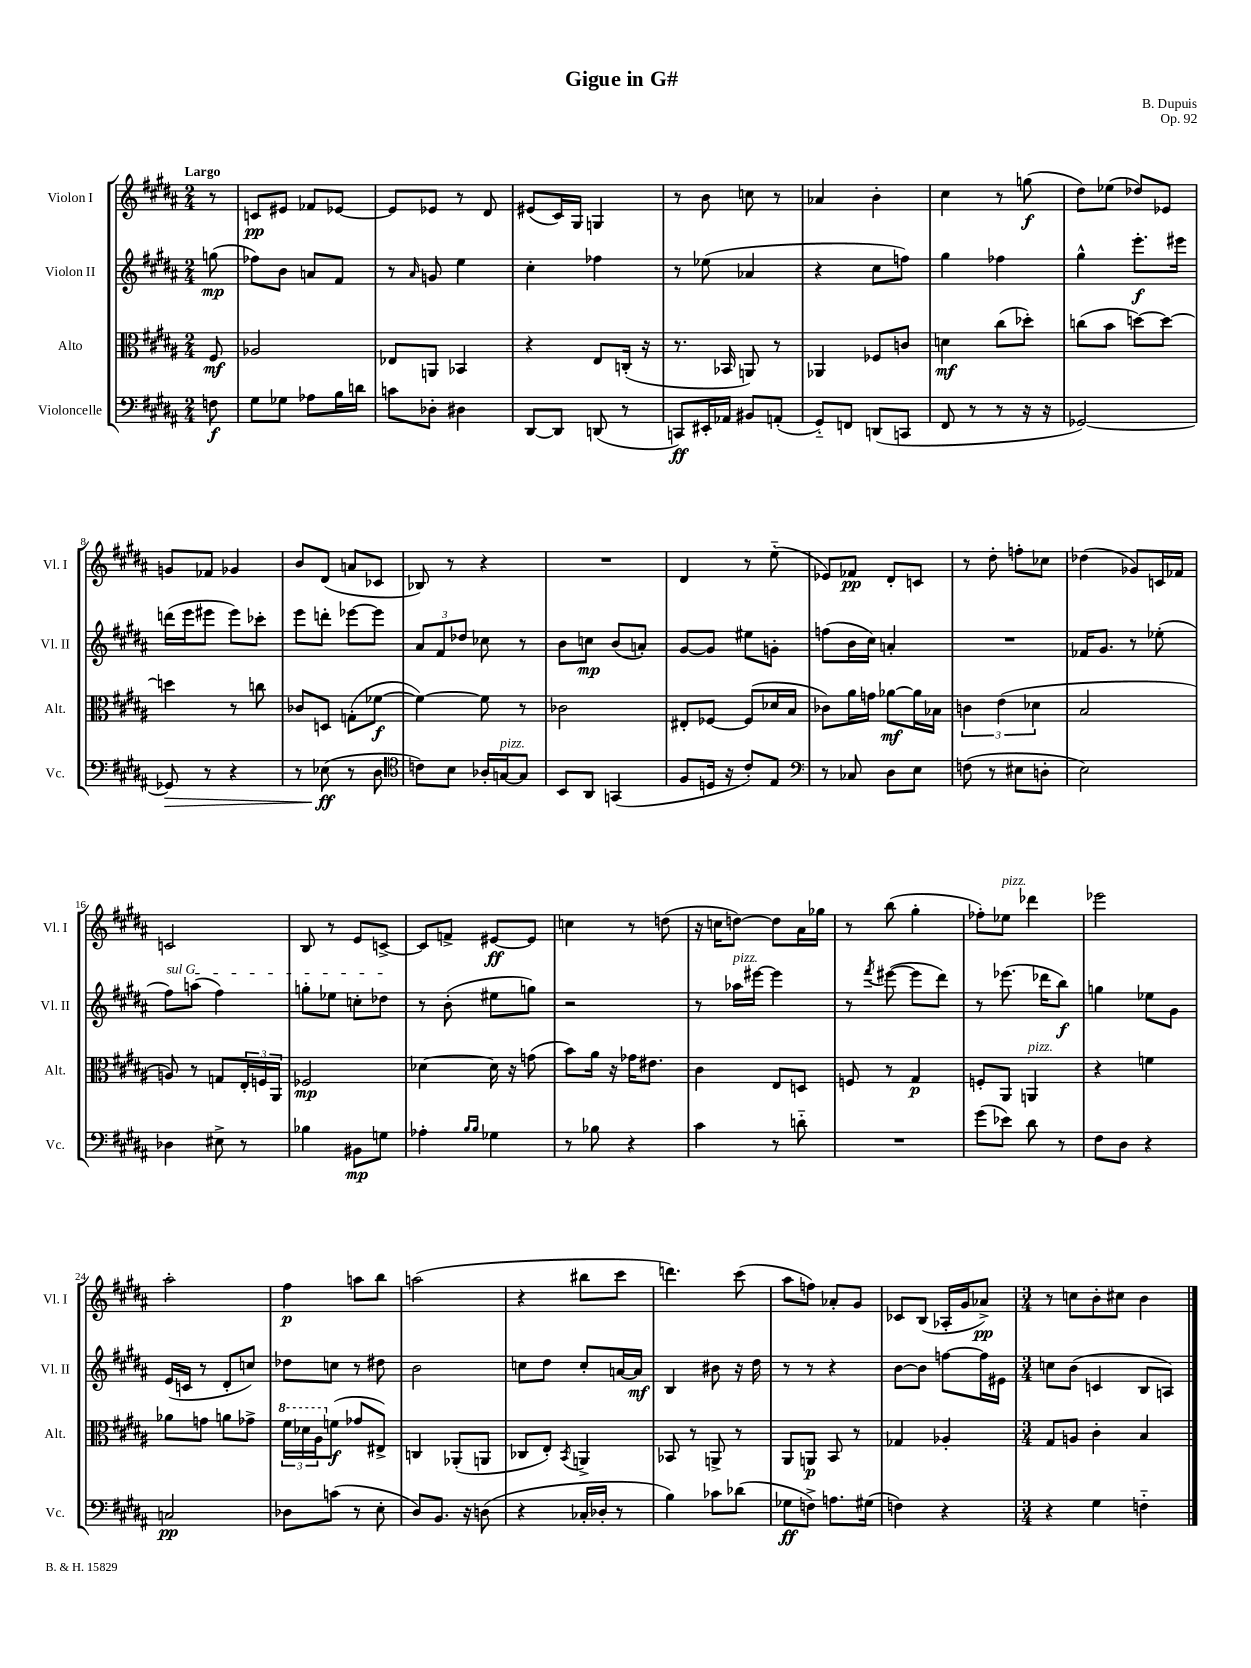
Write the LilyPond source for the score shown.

\header { title = "Gigue in G#" composer = "B. Dupuis" opus = "Op. 92" }
<<
\new StaffGroup <<
\new Staff = "s0" \with { instrumentName = "Violon I" shortInstrumentName = "Vl. I" } {
    \clef treble \key b \major \numericTimeSignature \time 2/4 \partial 8 \tempo "Largo"
    r8 |
    c'8\pp eis'8 fes'8 ees'8~ |
    ees'8 ees'8 r8 dis'8 |
    eis'8( cis'16) gis16 g4 |
    r8 b'8 c''8 r8 |
    aes'4 b'4-. |
    cis''4 r8 g''8\f( |
    dis''8) ees''8( des''8) ees'8 |
    g'8 fes'8 ges'4 |
    b'8 dis'8( a'8 ces'8 |
    bes8) r8 r4 |
    R2 |
    dis'4 r8 e''8-_( |
    ees'8) fes'8\pp dis'8-. c'8 |
    r8 dis''8-. f''8-. ces''8 |
    des''4( ges'8) c'16 fes'16 |
    c'2 |
    b8 r8 e'8 c'8~-> |
    c'8 f'8-> eis'8~\ff eis'8 |
    c''4 r8 d''8( |
    r16 c''16 d''8~) d''8 ais'16 ges''16 |
    r8 b''8( gis''4-. |
    fes''8-.) ees''8^\markup { \italic "pizz." } des'''4 |
    ees'''2 |
    ais''2-. |
    fis''4\p a''8 b''8 |
    a''2( |
    r4 bis''8 cis'''8 |
    d'''4.) cis'''8( |
    ais''8 f''8) aes'8-. gis'8 |
    ces'8 b8( aes16-. gis'16 aes'8->\pp) |
    \numericTimeSignature \time 3/4 r8 c''8 b'8-. cis''8 b'4 \bar "|." |
}
\new Staff = "s1" \with { instrumentName = "Violon II" shortInstrumentName = "Vl. II" } {
    \clef treble \key b \major \numericTimeSignature \time 2/4 \partial 8
    g''8\mp( |
    fes''8) b'8 a'8 fis'8 |
    r8 \grace { ais'16 } g'8 e''4 |
    cis''4-. fes''4 |
    r8 ees''8( aes'4 |
    r4 cis''8 f''8) |
    gis''4 fes''4 |
    gis''4-^ e'''8.-.\f eis'''16 |
    d'''16( e'''16 eis'''8 eis'''8) ces'''8-. |
    e'''8 d'''8-. ees'''8~ ees'''8 |
    \tuplet 3/2 { ais'8 fis'8 des''8 } ces''8 r8 |
    b'8 c''8\mp b'8( a'8-.) |
    gis'8~ gis'8 eis''8 g'8-. |
    f''8( b'16 cis''16) a'4-. |
    R2 |
    fes'16 gis'8. r8 ees''8-.( |
    \once \override TextSpanner.bound-details.left.text = \markup { \italic "sul G" } fis''8\startTextSpan) a''8( fis''4) |
    g''8-. ees''8 c''8-. des''8\stopTextSpan |
    r8 b'8-.( eis''8 g''8) |
    r2 |
    r8 aes''16^\markup { \italic "pizz." } eis'''16~ eis'''4 |
    r8 \acciaccatura { fis'''8 } eis'''8~( eis'''8 dis'''8) |
    r8 ees'''8.( des'''16 b''8\f) |
    g''4 ees''8 gis'8 |
    e'16( c'16 r8 dis'8-. c''8) |
    des''8 c''8 r8 dis''8 |
    b'2 |
    c''8 dis''8 c''8-. a'16~ a'16\mf |
    b4 bis'8 r16 dis''16 |
    r8 r8 r4 |
    b'8~ b'8 f''8~ f''16 eis'16 |
    \numericTimeSignature \time 3/4 c''8 b'8( c'4 b8 a8) \bar "|." |
}
\new Staff = "s2" \with { instrumentName = "Alto" shortInstrumentName = "Alt." } {
    \clef alto \key b \major \numericTimeSignature \time 2/4 \partial 8
    fis8\mf |
    aes2 |
    ees8 a,8 bes,4 |
    r4 e8 c16-.( r16 |
    r8. bes,16 a,8) r8 |
    aes,4 fes8 c'8 |
    d'4\mf cis''8( des''8-.) |
    c''8( b'8 d''8~) d''8~ |
    d''4 r8 c''8 |
    ces'8 d8 g8-.( fes'8~\f |
    fes'4~) fes'8 r8 |
    ces'2 |
    eis8-. fes8~ fes8( des'16 b16 |
    ces'8) ais'16 g'16 aes'8~\mf aes'16 bes16 |
    \tuplet 3/2 { c'4 e'4( des'4 } |
    b2 |
    a8) r8 g8 \tuplet 3/2 { e16-. f16 ais,16 } |
    fes2\mp |
    des'4~ des'16 r16 g'8( |
    b'8) ais'16 r16 ges'16 eis'8. |
    cis'4 e8 d8 |
    f8 r8 gis4\p |
    f8-. ais,8 a,4^\markup { \italic "pizz." } |
    r4 f'4 |
    aes'8 g'8 a'8 ges'8-> |
    \tuplet 3/2 { \ottava #1 fis''16 des''16 ais'16 \ottava #0 } f'8\f( ges'8 eis8->) |
    c4 aes,8-.( a,8 |
    ces8 e8-.) \acciaccatura { b,8 } a,4-> |
    bes,8 r8 a,8-> r8 |
    ais,8 a,8\p b,8 r8 |
    ges4 aes4-. |
    \numericTimeSignature \time 3/4 gis8 a8 cis'4-. b4 \bar "|." |
}
\new Staff = "s3" \with { instrumentName = "Violoncelle" shortInstrumentName = "Vc." } {
    \clef bass \key b \major \numericTimeSignature \time 2/4 \partial 8
    f8\f |
    gis8 ges8 aes8 b16 d'16 |
    c'8 des8-. dis4 |
    dis,8~ dis,8 d,8( r8 |
    c,8\ff) eis,16-. aes,16 bis,8 a,8-.( |
    gis,8-_) f,8 d,8( c,8 |
    fis,8 r8 r8 r16 r16 |
    ges,2~) |
    ges,8\> r8 r4 |
    r8 ees8\ff\!( r8 dis8 |
    \clef tenor c'8) b8 aes16-. g16~^\markup { \italic "pizz." } g8 |
    b,8 ais,8 g,4( |
    fis8 d16 r16 cis'8-.) e8 |
    \clef bass r8 ces8 dis8 e8 |
    f8( r8 eis8 d8-. |
    e2) |
    des4 eis8-> r8 |
    bes4 bis,8\mp g8 |
    aes4-. \grace { b16 b16 } ges4 |
    r8 bes8 r4 |
    cis'4 r8 d'8-_ |
    R2 |
    gis'8( ees'8) dis'8 r8 |
    fis8 dis8 r4 |
    c2\pp |
    des8 c'8( r8 e8-. |
    dis8) b,8. r16 d8( |
    r4 ces16-. des16-. r8 |
    b4) ces'8 des'8( |
    ges8\ff f8->) a8. gis16( |
    f4) r4 |
    \numericTimeSignature \time 3/4 r4 gis4 f4-_ \bar "|." |
}
>>
>>
